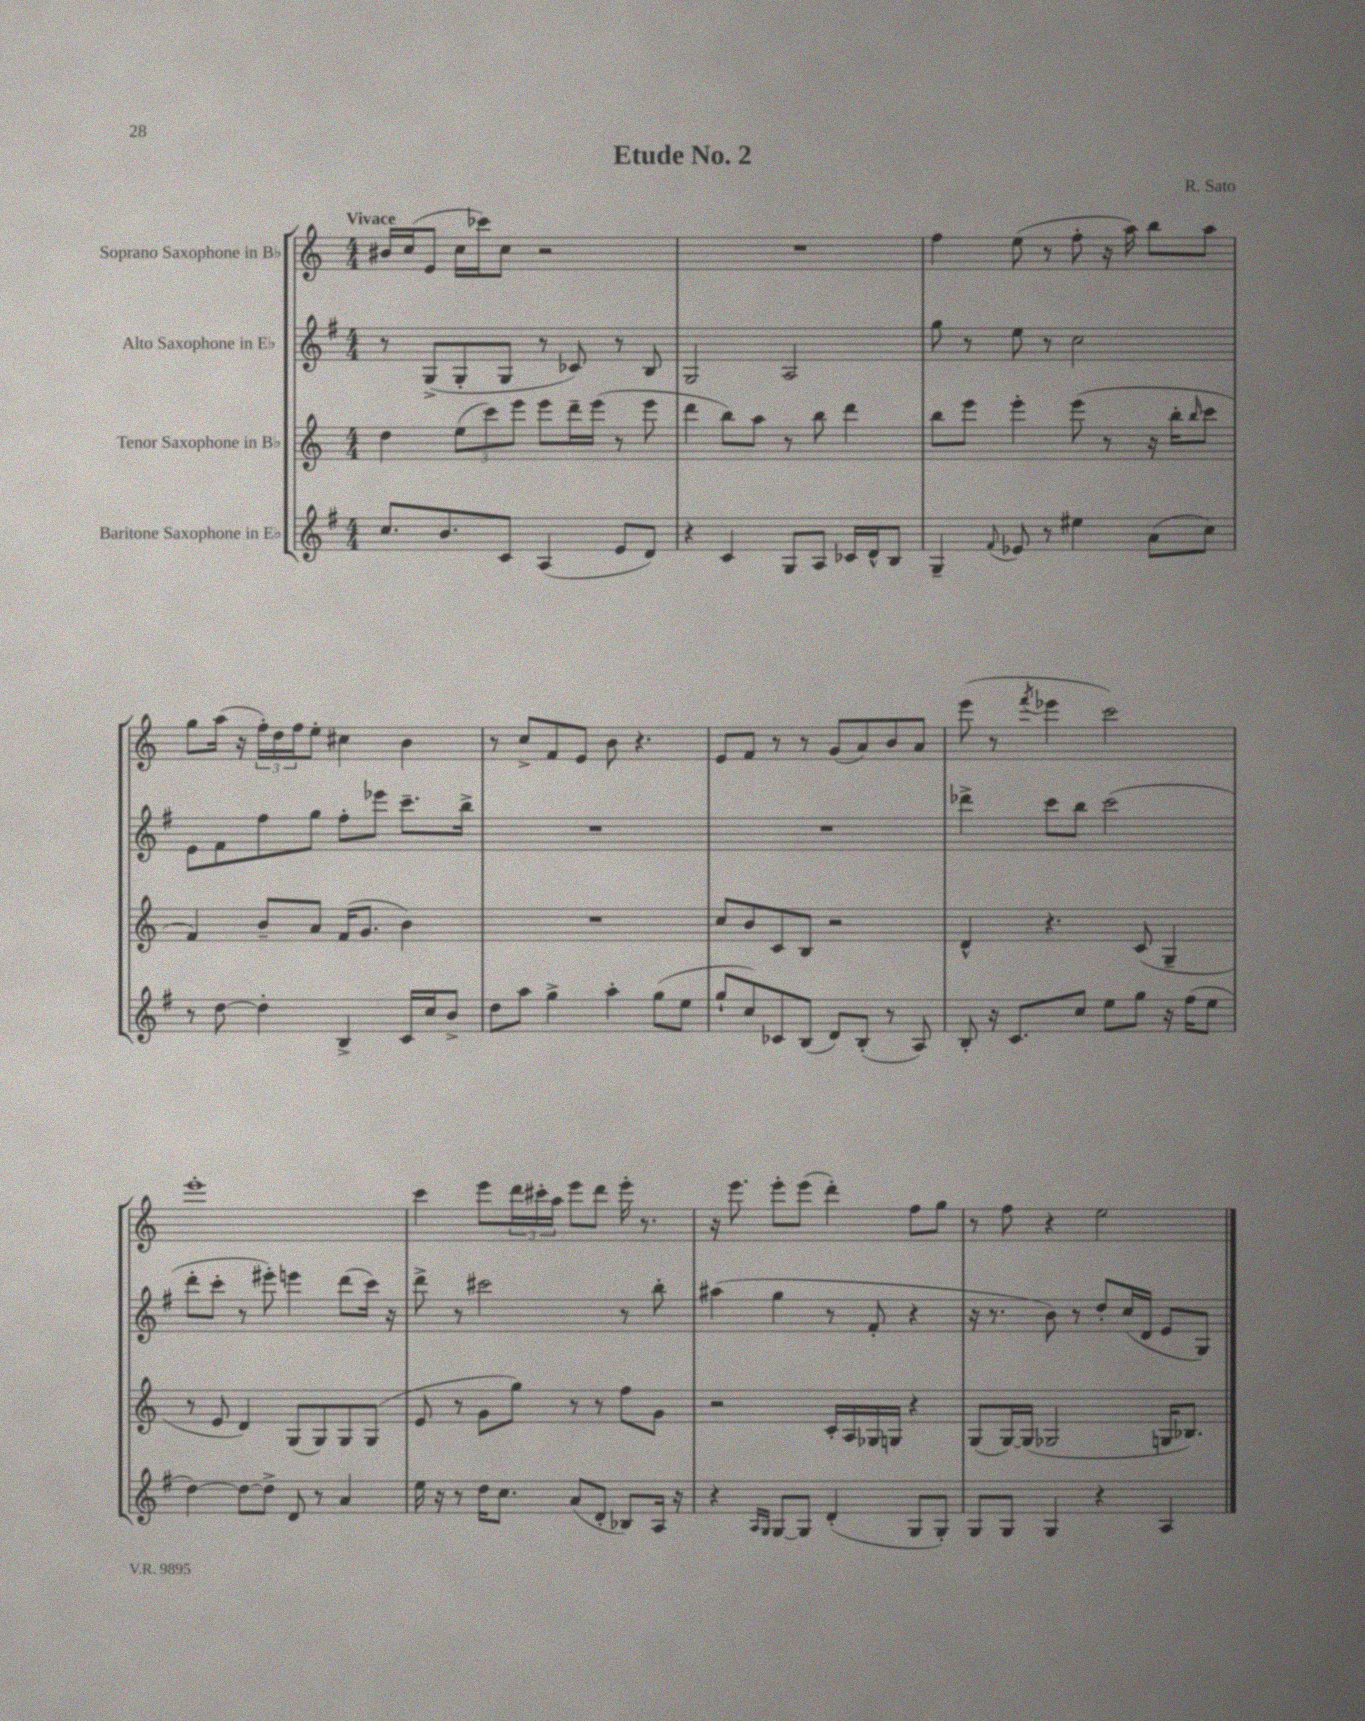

**kern	**kern	**kern	**kern
*staff4	*staff3	*staff2	*staff1
*clefG2	*clefG2	*clefG2	*clefG2
*k[f#]	*k[]	*k[f#]	*k[]
*M4/4	*M4/4	*M4/4	*M4/4
8.cc	4dd	8r	16b#
.	.	.	(16cc
.	.	(8G^	8e
8.b	.	.	.
.	(12ee	8G'	16cc
.	.	.	16ccc-)
.	12ccc)	.	.
8c	.	8G	8cc
.	12eee	.	.
(4A	8eee	8r	2r
.	16ddd~	8c-)	.
.	(16eee	.	.
8e	8r	8r	.
8d)	8eee	8B	.
=	=	=	=
4r	4ddd	2G	1r
4c	8bb)	.	.
.	8aa	.	.
8G	8r	2A	.
8A	8bb	.	.
16c-	4ddd	.	.
16d^^	.	.	.
8B	.	.	.
=	=	=	=
4G~	8bb	8gg	4ff
.	8eee	8r	.
8qqf#	.	.	.
8e-	4eee'	8ee	(8ee
8r	.	8r	8r
4ee#	(8eee	2cc	8ff'
.	8r	.	16r
.	.	.	16aa)
(8a	16r	.	8bb
.	16bb'	.	.
.	16qqbb	.	.
8cc)	8ccc	.	8aa
=	=	=	=
8r	4f)	8e	8gg
[8dd	.	8f#	(16aa
.	.	.	16r
4dd']	8b~	8ff#	24ff')
.	.	.	24dd
.	.	.	24ff
.	8a	8gg	8ee'
4B^	(16f	8ff#'	4cc#
.	8.g	.	.
.	.	8eee-	.
16c	4b)	8.ccc~	4b
16cc	.	.	.
8b^	.	.	.
.	.	16bb^	.
=	=	=	=
8dd	1r	1r	8r
8aa	.	.	8cc^
4gg^	.	.	8f
.	.	.	8e
4aa'	.	.	8b
.	.	.	4.r
(8gg	.	.	.
8ee	.	.	.
=	=	=	=
8gg`	8cc	1r	8e
8cc)	8b	.	8f
8c-	8c	.	8r
(8B	8B	.	8r
8d)	2r	.	(8g
(8B'	.	.	8a)
8r	.	.	8b
8A)	.	.	8a
=	=	=	=
8B'	4d^^	4ddd-^	(8eee
16r	.	.	8r
8.c	.	.	.
.	.	.	8qfff
.	4.r	8ccc	4eee-
8cc	.	8bb	.
8ee	.	(2ccc	2ccc)
8gg	(8c	.	.
16r	4G~	.	.
(16ff#	.	.	.
8ee	.	.	.
=	=	=	=
[4dd)	8r	8ddd'	1eee'
.	8e	8ccc'	.
8dd_	4d)	8r	.
8dd^]	.	8eee#')	.
8d	(8G	4eee	.
8r	8G)	.	.
4a	8G	(8ddd	.
.	(8G	16ccc)	.
.	.	16r	.
=	=	=	=
16ee	8e	8ddd^	4ccc
16r	.	.	.
8r	8r	8r	.
16dd	8g	2ccc#	8eee
8.cc	.	.	.
.	8gg)	.	24ddd
.	.	.	24ccc#'
.	.	.	24aa
(8a	8r	.	8eee
8d'	8r	.	8ddd
8B-)	8ff	8r	16eee'
.	.	.	8.r
16A	8g	8bb'	.
16r	.	.	.
=	=	=	=
4r	2r	(4aa#	16r
.	.	.	8.eee
16qqA	.	.	.
16qqG	.	.	.
[8G	.	4gg	8eee'
8G]	.	.	(8eee
(4d'	16c'	8r	4ddd')
.	16A	.	.
.	16G-	8f#'	.
.	16G	.	.
8G	4r	4r	8ff
8G')	.	.	8gg
=	=	=	=
8G	(8G	16r	8r
.	.	8.r	.
8G	[16G)	.	8ff
.	(16G]	.	.
4G	2G-	8b)	4r
.	.	8r	.
4r	.	8dd'	2ee
.	.	(16cc	.
.	.	16d	.
4A	16G	8e	.
.	8.B-)	.	.
.	.	8G)	.
==	==	==	==
*-	*-	*-	*-
